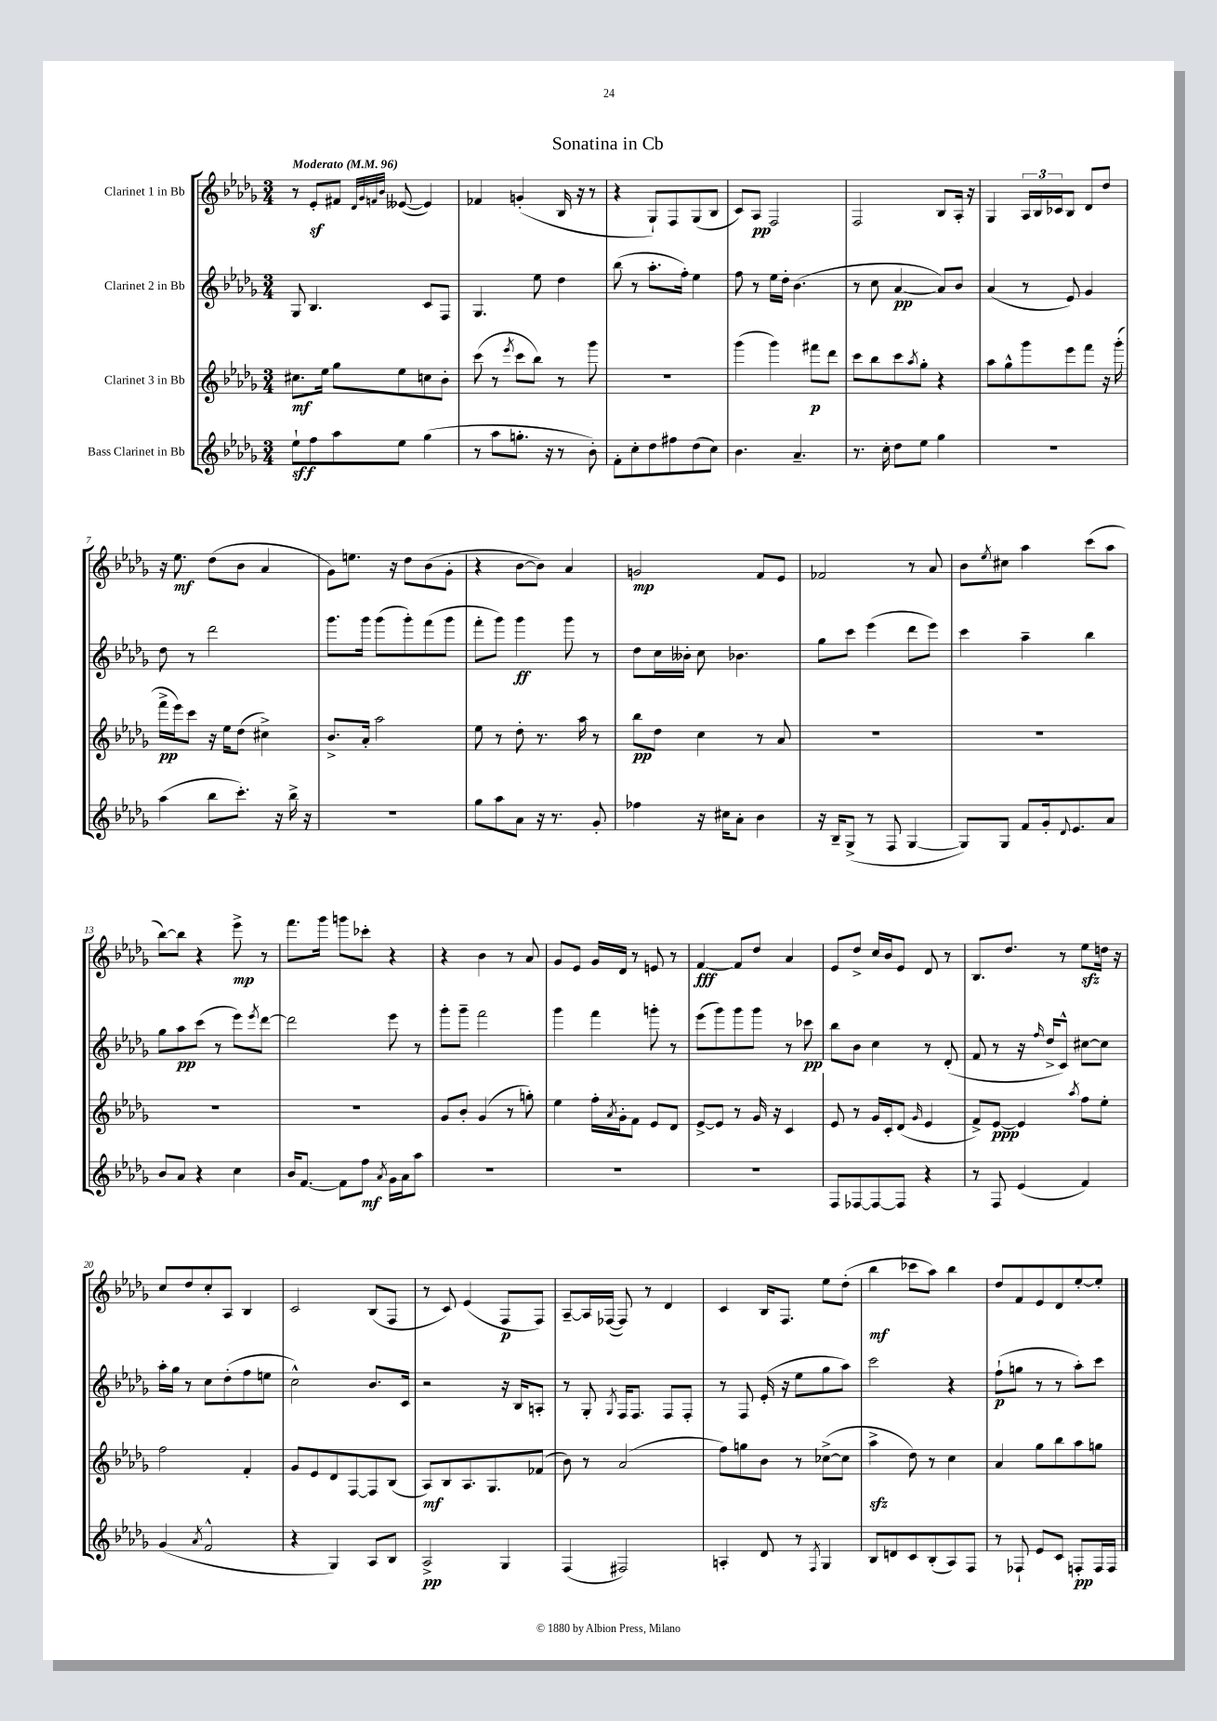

**kern	**kern	**kern	**kern
*staff4	*staff3	*staff2	*staff1
*clefG2	*clefG2	*clefG2	*clefG2
*k[b-e-a-d-g-]	*k[b-e-a-d-g-]	*k[b-e-a-d-g-]	*k[b-e-a-d-g-]
*M3/4	*M3/4	*M3/4	*M3/4
*MM96	*MM96	*MM96	*MM96
8ee-`	8.cc#	8G-	8r
8ff	.	4.B-	8e-'
.	16ee-	.	.
8aa-	8gg-	.	8f#
.	.	.	32qqd-
.	.	.	32qqg-
.	.	.	32qqf
.	.	.	32qqb-
8ee-	8ee-	.	([8e--
(4gg-	8cc	8c	4e--])
.	8b-'	8F	.
=	=	=	=
8r	(8ccc	4.G-	4f-
8aa-	8r	.	.
.	8qeee-	.	.
8.gg'	8ccc	.	(4g'
.	8bb-)	8ee-	.
16r	.	.	.
8r	8r	4dd-	16B-
.	.	.	16r
8b-')	8ggg-	.	8r
=	=	=	=
8f'	2.r	(8bb-	4r
8cc'	.	8r	.
8dd-	.	8.aa-'	8G-`)
8ff#	.	.	8F
.	.	16ff')	.
(8dd-	.	4ee-	(8G-
8cc)	.	.	8B-
=	=	=	=
4.b-	(4ggg-	8ff	8c)
.	.	8r	8A-
.	4ggg-)	16ee-	2F
.	.	16dd-'	.
4.a-~	.	(4.b-	.
.	8fff#	.	.
.	8ddd-	.	.
=	=	=	=
8.r	8ccc	8r	2F
.	8bb-	8cc	.
16cc'	.	.	.
8dd-	8ccc	[4a-	.
.	8qaa-	.	.
8ee-	8gg-'	.	.
4gg-	4r	8a-])	8B-
.	.	8b-	16A-'
.	.	.	16r
=	=	=	=
2.r	8aa-	(4a-	4G-
.	8gg-^^	.	.
.	8ggg-	8r	24A-
.	.	.	24B-
.	.	.	24c-
.	8eee-	8e-)	8B-
.	8fff	4g-	8d-
.	16r	.	8dd-
.	(16ggg-'	.	.
=	=	=	=
(4aa-	16fff^	8dd-	16r
.	16eee-)	.	8.ee-
.	8ccc	8r	.
8bb-	16r	2ddd-	(8dd-
.	16ee-	.	.
8.ccc')	(8dd-	.	8b-
.	4cc#^)	.	4a-
16r	.	.	.
16bb-^	.	.	.
16r	.	.	.
=	=	=	=
2.r	8.b-^	8.ggg-	8g-)
.	.	.	8.ee
.	16a-'	16ggg-	.
.	2aa-	(8ggg-	.
.	.	.	16r
.	.	8ggg-')	8dd-
.	.	(8fff	(8b-
.	.	8ggg-	8g-'
=	=	=	=
8gg-	8ee-	8fff'	4r
8aa-	8r	8ggg-)	.
8a-	8dd-'	4ggg-	[8b-
16r	8.r	.	8b-])
8.r	.	.	.
.	.	8ggg-	4a-
.	16aa-	.	.
8g-'	8r	8r	.
=	=	=	=
4ff-	8bb-	8dd-	2g
.	8dd-	16cc	.
.	.	16b--'	.
16r	4cc	8cc	.
16cc#	.	.	.
8a-'	.	4.b-	.
4b-	8r	.	8f
.	8a-	.	8e-
=	=	=	=
16r	2.r	8gg-	2f-
16B-~	.	.	.
(8G-^	.	8ccc	.
8r	.	(4eee-	.
8F	.	.	.
[4G-	.	8ddd-	8r
.	.	8eee-)	8a-
=	=	=	=
8G-])	2.r	4ccc	8b-
.	.	.	8qee-
8G-	.	.	8cc#
8f	.	4aa-~	4aa-
16g-'	.	.	.
8qqd-	.	.	.
8.e-	.	.	.
.	.	4bb-	(8ccc
8a-	.	.	8aa-
=	=	=	=
8b-	2.r	8gg-	[8bb-)
8a-	.	8aa-	8bb-]
4r	.	(8ccc	4r
.	.	8r	.
4cc	.	8eee-)	8eee-^
.	.	8qeee-	.
.	.	[8ddd-	8r
=	=	=	=
16b-	2.r	2ddd-]	8.fff
[8.f	.	.	.
.	.	.	16ggg-
8f]	.	.	8ggg
8ff	.	.	8ccc-'
8qa-	.	.	.
16g-	.	8eee-	4r
16a-	.	.	.
8aa-	.	8r	.
=	=	=	=
2.r	8g-	8ggg-'	4r
.	8b-'	8ggg-~	.
.	(4g-	2fff	4b-
.	8r	.	8r
.	8gg')	.	8a-
=	=	=	=
2.r	4ee-	4ggg-	8g-
.	.	.	8e-
.	16ff'	4fff	16g-
.	8qa-	.	.
.	16g-'	.	16d-
.	8f	.	8r
.	8e-	8ggg'	8e
.	8d-	8r	8r
=	=	=	=
2.r	[8e-^	(8eee-	[4f
.	8e-]	8ggg-)	.
.	8r	8ggg-	8f]
.	16g-	8ggg-	8dd-
.	16r	.	.
.	4c	8r	4a-
.	.	8ccc-	.
=	=	=	=
8F	8e-	8bb-	8e-
[8F-	8r	8b-	8dd-^
8F-_	16g-	4cc	16cc
.	16c'	.	16b-
8F-]	(8d-	.	8e-
.	16qqg-	.	.
4r	4e-	8r	8d-
.	.	(8d-'	8r
=	=	=	=
8r	8f^)	8f	8.B-
8F	[8e-	8r	.
.	.	.	8.dd-
(4e-	4e-]	16r	.
.	.	16qqff	.
.	.	16dd-^	.
.	.	8c^^)	8r
.	8qaa-	.	.
4f)	8ff	[8cc#	8ee-
.	8ee-'	8cc#]	16dd
.	.	.	16r
=	=	=	=
(4g-	2ff	16aa-'	8cc
.	.	16gg-	.
.	.	8r	8dd-
8qa-	.	.	.
2f^^	.	8cc	8cc'
.	.	(8dd-'	8A-
.	4f'	8ff	4B-
.	.	8ee	.
=	=	=	=
4r	8g-	2cc^^)	2c
.	8e-	.	.
4G-)	8d-	.	.
.	[8F	.	.
8A-	8F]	8.b-	(8B-
8B-	(8B-	.	8F
.	.	16c	.
=	=	=	=
2A-^	8A-)	2r	8r
.	8B-	.	8c)
.	8.A-	.	(4e-
.	8.G-	.	.
4G-	.	16r	8F
.	.	16B-	.
.	(8f-	8A'	8F)
=	=	=	=
(4F	8b-)	8r	[8A-~
.	8r	8G-'	16A-]
.	.	.	([16F-
.	.	8qG-	.
2F#)	(2a-	16F	8F-])
.	.	8.F	.
.	.	.	8r
.	.	8F	4d-
.	.	8F'	.
=	=	=	=
4A'	8ff)	8r	4c
.	8gg	8F	.
8d-	8b-	(16e-'	16B-
.	.	16r	8.F
8r	8r	8ee-	.
8qF	.	.	.
4G-	([8cc-^	8gg-	8ee-
.	8cc-]	8aa-)	(8dd-'
=	=	=	=
8B-	4aa-^	2ccc	4bb-
8d	.	.	.
8c	8dd-)	.	8ccc-
(8B-'	8r	.	8aa-)
8A-)	4cc	4r	4bb-
8F	.	.	.
=	=	=	=
8r	4a-	(8ff`	8dd-
8F-`	.	8gg	8f
8e-	8gg-	8r	8e-
8c	8bb-	8r	8d-
8F'	8aa-	8aa-')	[8ee-'
16F	8gg	8ccc	8ee-']
16F	.	.	.
==	==	==	==
*-	*-	*-	*-
